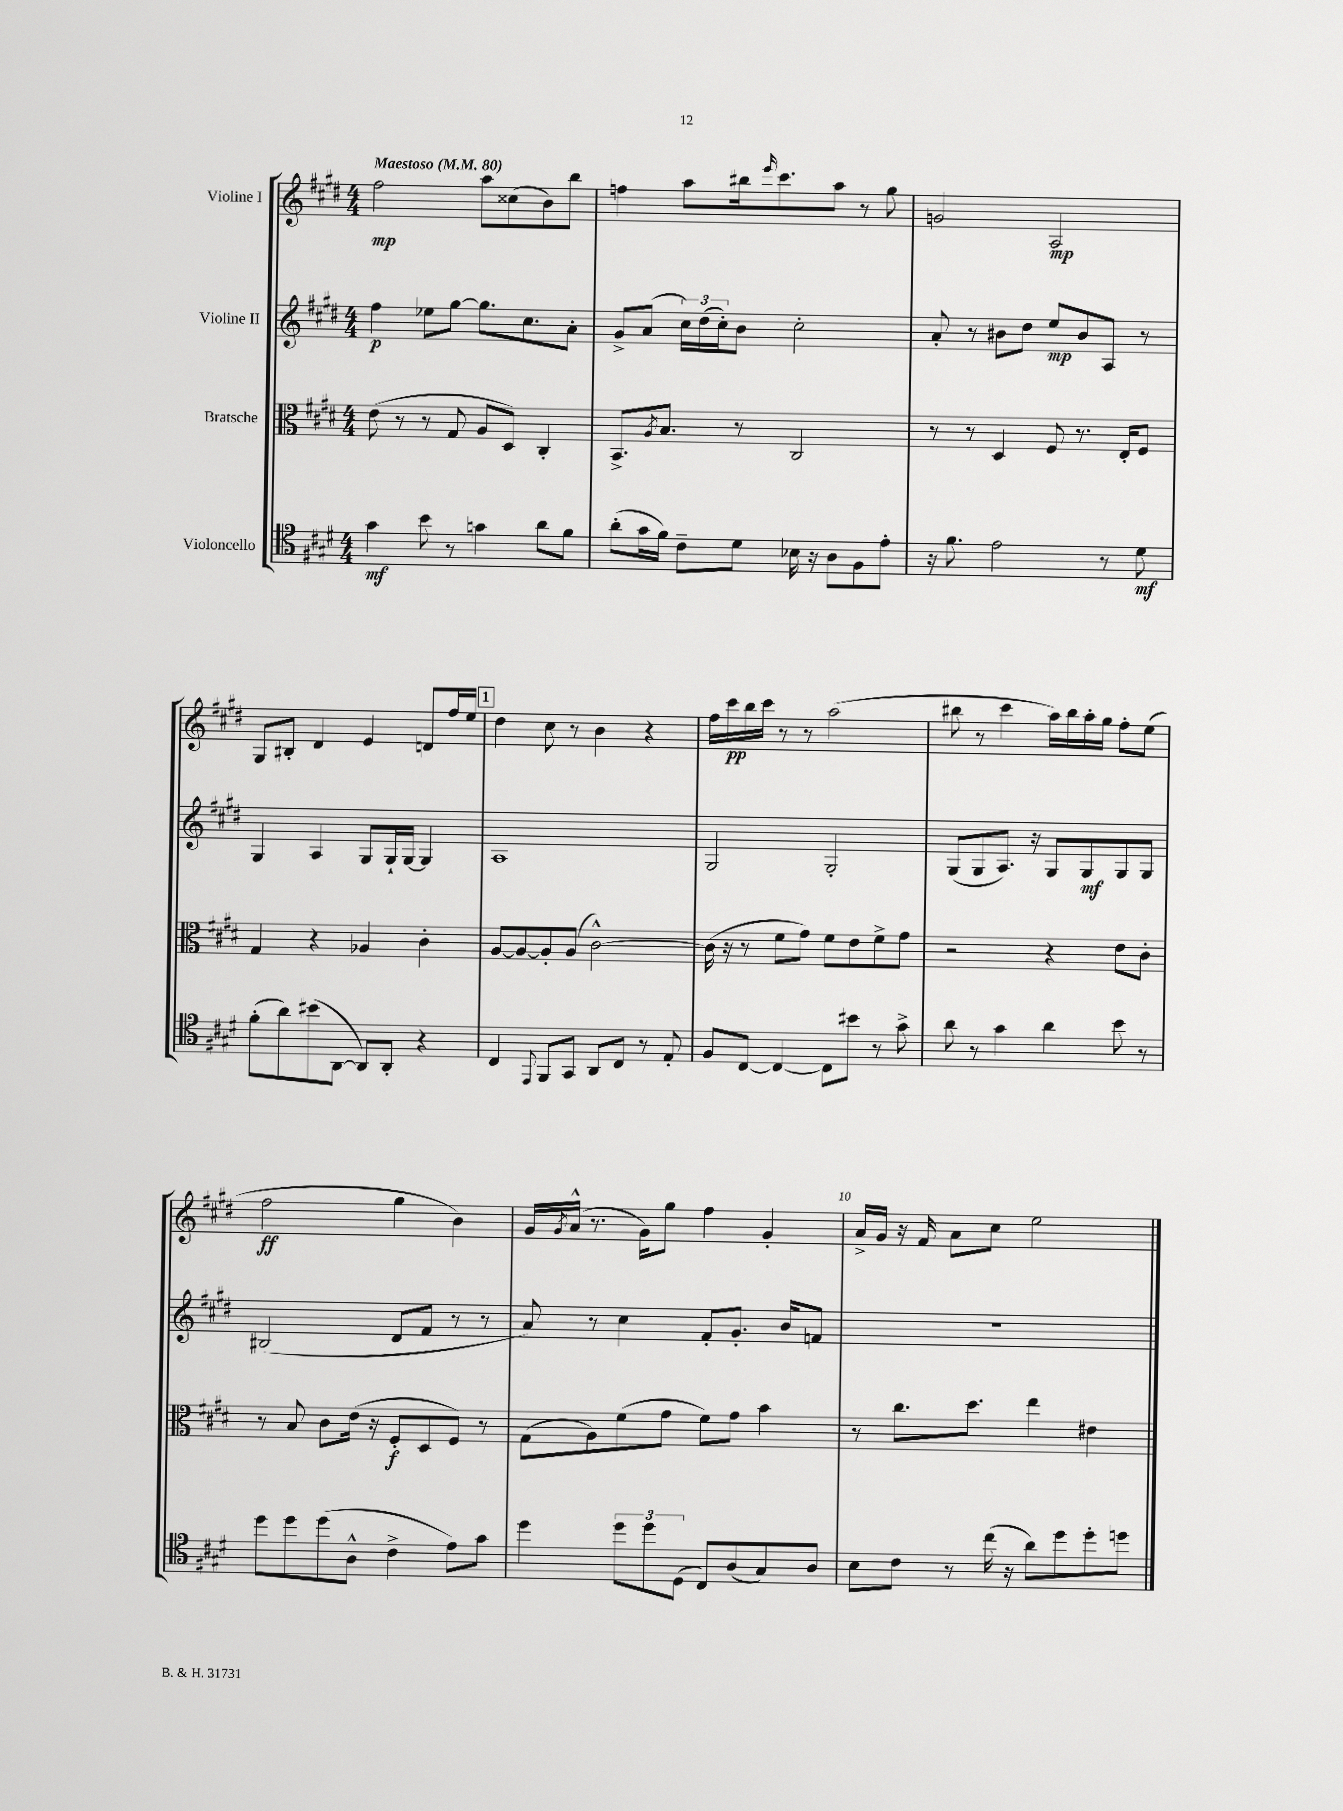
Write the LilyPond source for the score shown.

<<
\new StaffGroup <<
\new Staff = "s0" \with { instrumentName = "Violine I" } {
    \clef treble \key e \major \numericTimeSignature \time 4/4 \tempo "Maestoso" 4 = 80
    fis''2\mp a''8 cisis''8( b'8) b''8 |
    f''4 a''8 bis''16 \grace { e'''16 } cis'''8. a''8 r8 gis''8 |
    g'2 a2\mp |
    gis8 bis8-. dis'4 e'4 d'8 fis''16 e''16 |
    \mark \markup { \box "1" } dis''4 cis''8 r8 b'4 r4 |
    fis''16 cis'''16\pp b''16 cis'''16 r8 r8 a''2( |
    bis''8 r8 cis'''4 a''16) bis''16 a''16-. gis''16 fis''8-. e''8( |
    fis''2\ff gis''4 b'4) |
    gis'16 \acciaccatura { gis'8 } a'16-^( r8. gis'16) gis''8 fis''4 gis'4-. |
    a'16-> gis'16 r16 fis'16 a'8 cis''8 e''2 \bar "|." |
}
\new Staff = "s1" \with { instrumentName = "Violine II" } {
    \clef treble \key e \major \numericTimeSignature \time 4/4
    fis''4\p ees''8 gis''8~ gis''8. cis''8. a'8-. |
    gis'8-> a'8( \tuplet 3/2 { cis''16) dis''16( cis''16-.) } b'8 cis''2-. |
    a'8-. r8 bis'8 dis''8 e''8\mp bis'8 a8 r8 |
    gis4 a4 gis8 gis16-! gis16~ gis4 |
    \mark \markup { \box "1" } a1 |
    gis2 gis2-. |
    gis8( gis8 a8.) r16 gis8 gis8\mf gis8 gis8 |
    bis2( dis'8 fis'8 r8 r8 |
    a'8) r8 cis''4 fis'8-. gis'8.-. b'16 f'8 |
    R1 \bar "|." |
}
\new Staff = "s2" \with { instrumentName = "Bratsche" } {
    \clef alto \key e \major \numericTimeSignature \time 4/4
    e'8( r8 r8 gis8 a8 dis8) cis4-. |
    b,8.-> \acciaccatura { a8 } b8. r8 cis2 |
    r8 r8 dis4 fis8 r8. e16-. fis8 |
    gis4 r4 aes4 cis'4-. |
    \mark \markup { \box "1" } a8~ a8~ a8-. a8( cis'2~-^) |
    cis'16( r16 r8 fis'8 gis'8) fis'8 e'8 fis'8-> gis'8 |
    r2 r4 e'8 cis'8-. |
    r8 b8 cis'8 e'16( r16 fis8-.\f dis8 fis8) r8 |
    gis8( a8) fis'8( gis'8 fis'8) gis'8 b'4 |
    r8 cis''8. dis''8. e''4 eis'4 \bar "|." |
}
\new Staff = "s3" \with { instrumentName = "Violoncello" } {
    \clef tenor \key e \major \numericTimeSignature \time 4/4
    gis'4\mf b'8 r8 g'4 a'8 fis'8 |
    a'8-.( gis'16 fis'16) cis'8-- dis'8 bes16 r16 a8 fis8 e'8-. |
    r16 fis'8. e'2 r8 dis'8\mf |
    fis'8-.( a'8) bis'8( a,8~ a,8) a,8-. r4 |
    \mark \markup { \box "1" } cis4 \appoggiatura { e,8 } fis,8 gis,8 a,8 cis8 r8 e8-. |
    fis8 cis8~ cis4~ cis8 bis'8 r8 gis'8-> |
    a'8 r8 gis'4 a'4 b'8 r8 |
    dis''8 dis''8 dis''8( a8-^ cis'4-> e'8) gis'8 |
    dis''4 \tuplet 3/2 { dis''8 dis''8 dis8( } cis8) a8( gis8) a8 |
    b8 cis'8 r8 cis''16( r16 a'8) dis''8 dis''8-. d''8 \bar "|." |
}
>>
>>
\layout { \context { \Score \override BarNumber.break-visibility = ##(#f #t #t) barNumberVisibility = #(every-nth-bar-number-visible 5) } }
